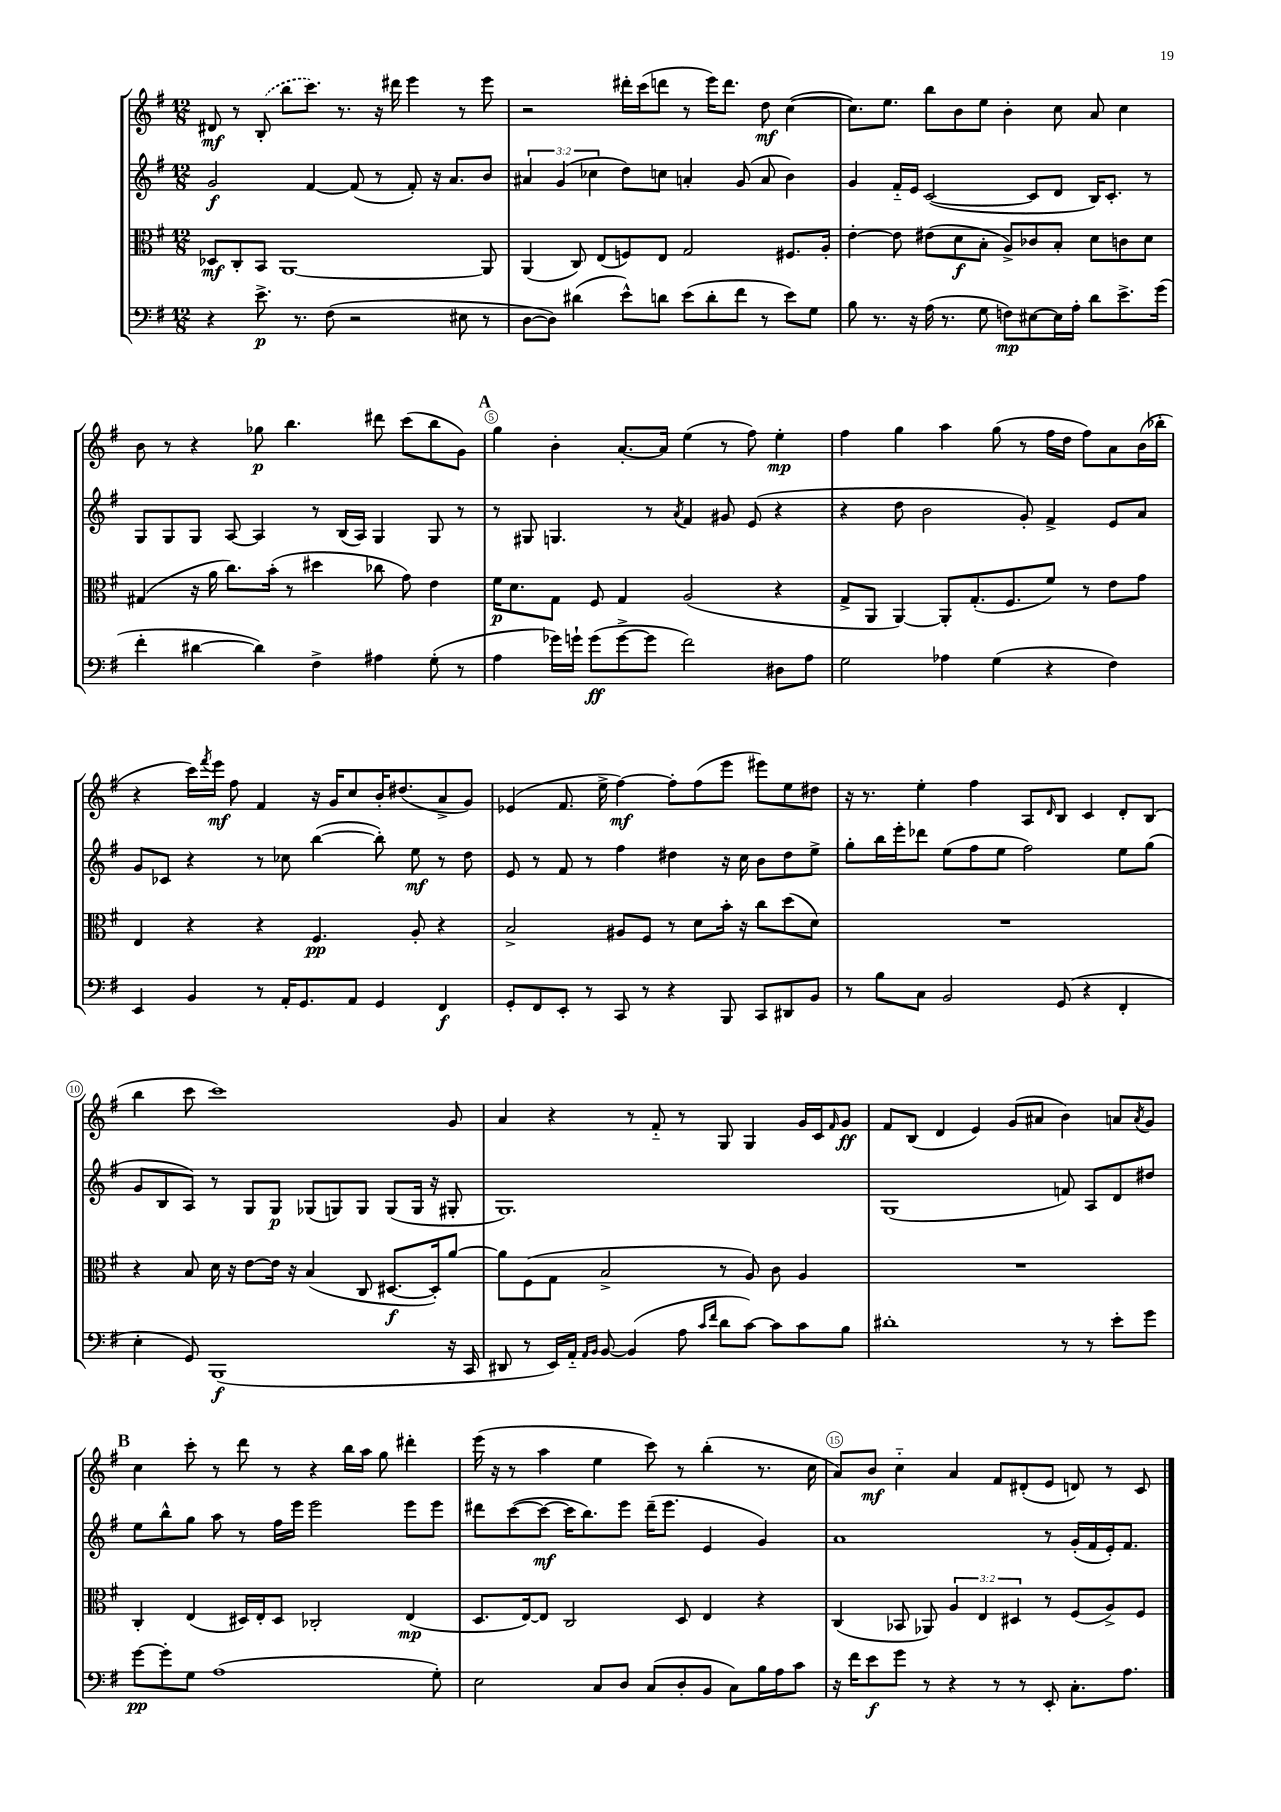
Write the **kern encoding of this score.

**kern	**dynam	**kern	**dynam	**kern	**dynam	**kern	**dynam
*part4	*part4	*part3	*part3	*part2	*part2	*part1	*part1
*staff4	*staff4	*staff3	*staff3	*staff2	*staff2	*staff1	*staff1
*clefF4	*	*clefC3	*	*clefG2	*	*clefG2	*
*k[f#]	*	*k[f#]	*	*k[f#]	*	*k[f#]	*
*M12/8	*	*M12/8	*	*M12/8	*	*M12/8	*
=1	=1	=1	=1	=1	=1	=1	=1
4r	.	8D-X/L	mf	2g/	f	8d#X/	mf
.	.	8C'/	.	.	.	8r	.
8.e^\	p	8BB/J	.	.	.	(8B'/	.
.	.	[1AA	.	.	.	8bb\L	.
8.r	.	.	.	.	.	.	.
.	.	.	.	[4f#/	.	8.ccc\J)	.
(8F#\	.	.	.	.	.	.	.
.	.	.	.	.	.	8.r	.
2r	.	.	.	(8f#/]	.	.	.
.	.	.	.	8r	.	16r	.
.	.	.	.	.	.	16ddd#X\	.
.	.	.	.	8f#'/)	.	4eee\	.
.	.	.	.	16r	.	.	.
.	.	.	.	8.a/L	.	.	.
8E#X\	.	.	.	.	.	8r	.
8r	.	8AA/]	.	8b/J	.	8eee\	.
=2	=2	=2	=2	=2	=2	=2	=2
[8D\L	.	(4AA/	.	6a#X/	.	2r	.
8D\J])	.	.	.	.	.	.	.
.	.	.	.	(6g/	.	.	.
(4d#X\	.	8C/)	.	.	.	.	.
.	.	.	.	6cc-X\	.	.	.
.	.	(8E/L	.	.	.	.	.
8e^^\L)	.	8Fn/)	.	8dd\L)	.	16ddd#X'\LL	.
.	.	.	.	.	.	(16ccc\J	.
8dn\J	.	8E/J	.	8ccn\J	.	8dddn\J	.
(8e\L	.	2G/	.	4an'/	.	8r	.
8d'\	.	.	.	.	.	16eee\KL)	.
.	.	.	.	.	.	8.ddd\J	.
8f#\J	.	.	.	(8g/	.	.	.
8r	.	.	.	8a/	.	8dd\	mf
8e\L)	.	8.F#X/L	.	4b\)	.	([4cc\	.
8G\J	.	.	.	.	.	.	.
.	.	16A'/Jk	.	.	.	.	.
=3	=3	=3	=3	=3	=3	=3	=3
8B\	.	[4e'\	.	4g/	.	8.cc\L])	.
8.r	.	.	.	.	.	.	.
.	.	.	.	.	.	8.ee\J	.
.	.	8e\]	.	16f#/LL	.	.	.
16r	.	.	.	16e/JJ	.	.	.
(16A\	.	(8e#X\L	.	([2c/	.	8bb\L	.
8.r	.	.	.	.	.	.	.
.	.	8d\	f	.	.	8b\	.
8G\	.	8B'\J	.	.	.	8ee\J	.
8Fn\L)	mp	8A^/L)	.	.	.	4b'\	.
[8E#X\	.	8c-X/	.	8c/L]	.	.	.
16E#\L]	.	8B'/J	.	8d/J	.	8cc\	.
16A'\JJ	.	.	.	.	.	.	.
8d\L	.	8d\L	.	16B/KL)	.	8a/	.
.	.	.	.	8.c'/J	.	.	.
8.e^\	.	8cn\	.	.	.	4cc\	.
.	.	8d\J	.	8r	.	.	.
(16g\Jk	.	.	.	.	.	.	.
!!LO:LB:g=z
=4	=4	=4	=4	=4	=4	=4	=4
4f#'\	.	(4G#X/	.	8G/L	.	8b\	.
.	.	.	.	8G/	.	8r	.
[4d#X\	.	16r	.	8G/J	.	4r	.
.	.	16a\	.	.	.	.	.
.	.	8.cc\L)	.	[8A/	.	.	.
4d#\])	.	.	.	4A/]	.	8gg-X\	p
.	.	(16b'\Jk	.	.	.	.	.
.	.	8r	.	.	.	4.bb\	.
4F#^\	.	4dd#X\	.	8r	.	.	.
.	.	.	.	(16B/LL	.	.	.
.	.	.	.	16A/JJ)	.	.	.
4A#X\	.	8cc-X\	.	4G/	.	8ddd#X\	.
.	.	8g\)	.	.	.	(8ccc\L	.
(8G'\	.	4e\	.	8G/	.	8bb\	.
8r	.	.	.	8r	.	8g\J)	.
!!LO:REH:place=s1:t=A
=5	=5	=5	=5	=5	=5	=5	=5
4A\	.	16f#\KL	p	8r	.	4gg\	.
.	.	8.d\	.	.	.	.	.
.	.	.	.	8G#X/	.	.	.
16g-X\LL)	.	8G\J	.	4.Gn/	.	4b'\	.
16gn`\JJ	.	.	.	.	.	.	.
(8g\L	ff	8F#/	.	.	.	.	.
[8g^\	.	4G/	.	.	.	[8.a'/L	.
8g\J]	.	.	.	8r	.	.	.
.	.	.	.	.	.	16a/Jk]	.
.	.	.	.	8qa/	.	.	.
2f#\)	.	(2A/	.	4f#/	.	(4ee\	.
.	.	.	.	8g#X/	.	8r	.
.	.	.	.	(8e/	.	8ff#\)	.
8D#X\L	.	4r	.	4r	.	4ee'\	mp
8A\J	.	.	.	.	.	.	.
=6	=6	=6	=6	=6	=6	=6	=6
2G\	.	8G^/L	.	4r	.	4ff#\	.
.	.	8AA/J	.	.	.	.	.
.	.	[4AA/)	.	8dd\	.	4gg\	.
.	.	.	.	2b\	.	.	.
4A-X\	.	8AA'/L]	.	.	.	4aa\	.
.	.	(8.G'/	.	.	.	.	.
(4G\	.	.	.	.	.	(8gg\	.
.	.	8.F#/	.	.	.	.	.
.	.	.	.	8g'/)	.	8r	.
4r	.	8f#/J)	.	4f#^/	.	16ff#\LL	.
.	.	.	.	.	.	16dd\JJ	.
.	.	8r	.	.	.	8ff#\L)	.
4F#\)	.	8e\L	.	8e/L	.	8a\	.
.	.	8g\J	.	8a/J	.	(16b\L	.
.	.	.	.	.	.	16bb-X'\JJ	.
!!LO:LB:g=z
=7	=7	=7	=7	=7	=7	=7	=7
4EE/	.	4E/	.	8g/L	.	4r	.
.	.	.	.	8c-X/J	.	.	.
4BB/	.	4r	.	4r	.	16ccc\LL)	.
.	.	.	.	.	.	8qfff#/	.
.	.	.	.	.	.	16eee\JJ	mf
.	.	.	.	.	.	8ff#\	.
8r	.	4r	.	8r	.	4f#/	.
16AA'/KL	.	.	.	8cc-X\	.	.	.
8.GG/	.	.	.	.	.	.	.
.	.	4.F#/	pp	([4bb\	.	16r	.
.	.	.	.	.	.	16g/KL	.
8AA/J	.	.	.	.	.	8cc/	.
4GG/	.	.	.	8bb'\])	.	16b'/K	.
.	.	.	.	.	.	(8.dd#X/	.
.	.	8A'/	.	8ee\	mf	.	.
4FF#/	f	4r	.	8r	.	8a^/	.
.	.	.	.	8dd\	.	8g/J)	.
=8	=8	=8	=8	=8	=8	=8	=8
8GG'/L	.	2B^/	.	8e/	.	(4e-X/	.
8FF#/	.	.	.	8r	.	.	.
8EE'/J	.	.	.	8f#/	.	8.f#/	.
8r	.	.	.	8r	.	.	.
.	.	.	.	.	.	16ee^\	.
8CC/	.	8A#X/L	.	4ff#\	.	[4ff#\)	mf
8r	.	8F#/J	.	.	.	.	.
4r	.	8r	.	4dd#X\	.	8ff#'\L]	.
.	.	8d\L	.	.	.	(8ff#\	.
8BBB/	.	16b'\Jk	.	16r	.	8eee\J	.
.	.	16r	.	16cc\	.	.	.
8CC/L	.	8cc\L	.	8b\L	.	8eee#X\L)	.
8DD#X/	.	(8dd\	.	8dd#\	.	8ee\	.
8BB/J	.	8d\J)	.	8ee^\J	.	8dd#X\J	.
=9	=9	=9	=9	=9	=9	=9	=9
8r	.	1.r	.	8gg'\L	.	16r	.
.	.	.	.	.	.	8.r	.
8B\L	.	.	.	16bb\L	.	.	.
.	.	.	.	16eee'\J	.	.	.
8C\J	.	.	.	8ddd-X\J	.	4ee'\	.
2BB/	.	.	.	(8ee\L	.	.	.
.	.	.	.	8ff#\	.	4ff#\	.
.	.	.	.	8ee\J	.	.	.
.	.	.	.	2ff#\)	.	8A/L	.
.	.	.	.	.	.	16qqd/	.
(8GG/	.	.	.	.	.	8B/J	.
4r	.	.	.	.	.	4c/	.
4FF#'/	.	.	.	8ee\L	.	8d'/L	.
.	.	.	.	(8gg\J	.	(8B/J	.
!!LO:LB:g=z
=10	=10	=10	=10	=10	=10	=10	=10
4E'\	.	4r	.	8g/L	.	4bb\	.
.	.	.	.	8B/	.	.	.
8GG/)	.	8B/	.	8A/J)	.	8ccc\	.
(1BBB	f	16d\	.	8r	.	1ccc)	.
.	.	16r	.	.	.	.	.
.	.	[8e\L	.	8G/L	.	.	.
.	.	16e\Jk]	.	8G/J	p	.	.
.	.	16r	.	.	.	.	.
.	.	(4B/	.	(8G-X/L	.	.	.
.	.	.	.	8Gn/)	.	.	.
.	.	8C/	.	8G/J	.	.	.
.	.	[8.D#X/L	f	(8G/L	.	.	.
.	.	.	.	16G/Jk	.	.	.
.	.	16D#'/k])	.	16r	.	.	.
16r	.	[8a/J	.	8G#X'/	.	8g/	.
16CC/	.	.	.	.	.	.	.
=11	=11	=11	=11	=11	=11	=11	=11
8DD#X/	.	8a\L]	.	1.G)	.	4a/	.
8r	.	(8F#\	.	.	.	.	.
16EE/LL)	.	8G\J	.	.	.	4r	.
16AA/JJ	.	.	.	.	.	.	.
16qqAA/LL	.	.	.	.	.	.	.
16qqBB/JJ	.	.	.	.	.	.	.
[8BB/	.	2B^/	.	.	.	.	.
(4BB/]	.	.	.	.	.	8r	.
.	.	.	.	.	.	8f#/	.
8A\	.	.	.	.	.	8r	.
16qqc/LL	.	.	.	.	.	.	.
16qqf#/JJ	.	.	.	.	.	.	.
8d\L	.	8r	.	.	.	8G/	.
[8c\J)	.	8A/)	.	.	.	4G/	.
8c\L]	.	8c\	.	.	.	.	.
8c\	.	4A/	.	.	.	16g/LL	.
.	.	.	.	.	.	16c/J	.
.	.	.	.	.	.	16qqf#/	.
8B\J	.	.	.	.	.	8g/J	ff
=12	=12	=12	=12	=12	=12	=12	=12
1d#X'	.	1.r	.	(1G	.	8f#/L	.
.	.	.	.	.	.	(8B/J	.
.	.	.	.	.	.	4d/	.
.	.	.	.	.	.	4e/)	.
.	.	.	.	.	.	(8g/L	.
.	.	.	.	.	.	8a#X/J	.
8r	.	.	.	8fn/)	.	4b\)	.
8r	.	.	.	8A/L	.	.	.
8e'\L	.	.	.	8d/	.	8an/L	.
.	.	.	.	.	.	8qa/	.
8g\J	.	.	.	8dd#X/J	.	8g/J	.
!!LO:LB:g=z
!!LO:REH:place=s1:t=B
=13	=13	=13	=13	=13	=13	=13	=13
[8g\L	pp	4C'/	.	8ee\L	.	4cc\	.
8g'\]	.	.	.	8bb^^\	.	.	.
8G\J	.	(4E/	.	8gg\J	.	8ccc'\	.
(1A	.	.	.	8aa\	.	8r	.
.	.	16D#X/LL)	.	8r	.	8ddd\	.
.	.	16E'/J	.	.	.	.	.
.	.	8D#/J	.	16ff#\LL	.	8r	.
.	.	.	.	16eee\JJ	.	.	.
.	.	2C-X'/	.	2eee\	.	4r	.
.	.	.	.	.	.	16bb\LL	.
.	.	.	.	.	.	16aa\JJ	.
.	.	.	.	.	.	8gg\	.
.	.	(4E/	mp	8eee\L	.	4ddd#X'\	.
8G'\)	.	.	.	8eee\J	.	.	.
=14	=14	=14	=14	=14	=14	=14	=14
2E\	.	8.D/L	.	8ddd#X\L	.	(16eee\	.
.	.	.	.	.	.	16r	.
.	.	.	.	([8ccc\	.	8r	.
.	.	[16E/k)	.	.	.	.	.
.	.	8E/J]	.	8ccc\J_	mf	4aa\	.
.	.	2C/	.	16ccc\KL]	.	.	.
.	.	.	.	8.bb\)	.	.	.
8C/L	.	.	.	.	.	4ee\	.
8D/J	.	.	.	8eee\J	.	.	.
(8C/L	.	.	.	(16ddd#~\KL	.	8ccc\)	.
.	.	.	.	8.eee\J	.	.	.
8D'/	.	8D/	.	.	.	8r	.
8BB/J	.	4E/	.	4e/	.	(4bb'\	.
8C\L)	.	.	.	.	.	.	.
16B\L	.	4r	.	4g/)	.	8.r	.
16A\J	.	.	.	.	.	.	.
8c\J	.	.	.	.	.	.	.
.	.	.	.	.	.	16cc\	.
=15	=15	=15	=15	=15	=15	=15	=15
16r	.	(4C/	.	1a	.	8a/L)	.
16f#\KL	.	.	.	.	.	.	.
8e\	f	.	.	.	.	8b/J	mf
8g\J	.	8BB-X/	.	.	.	4cc\	.
8r	.	8AA-X/)	.	.	.	.	.
4r	.	6A/	.	.	.	4a/	.
.	.	6E/	.	.	.	.	.
8r	.	.	.	.	.	8f#/L	.
.	.	6D#X/	.	.	.	.	.
8r	.	.	.	.	.	(8d#X'/	.
8EE'/	.	8r	.	8r	.	8e/J	.
8.C'\L	.	(8F#/L	.	(16g'/LL	.	8dn/)	.
.	.	.	.	16f#/	.	.	.
.	.	8A^/)	.	16e'/J)	.	8r	.
8.A\J	.	.	.	8.f#/J	.	.	.
.	.	8F#/J	.	.	.	8c/	.
==	==	==	==	==	==	==	==
*-	*-	*-	*-	*-	*-	*-	*-
